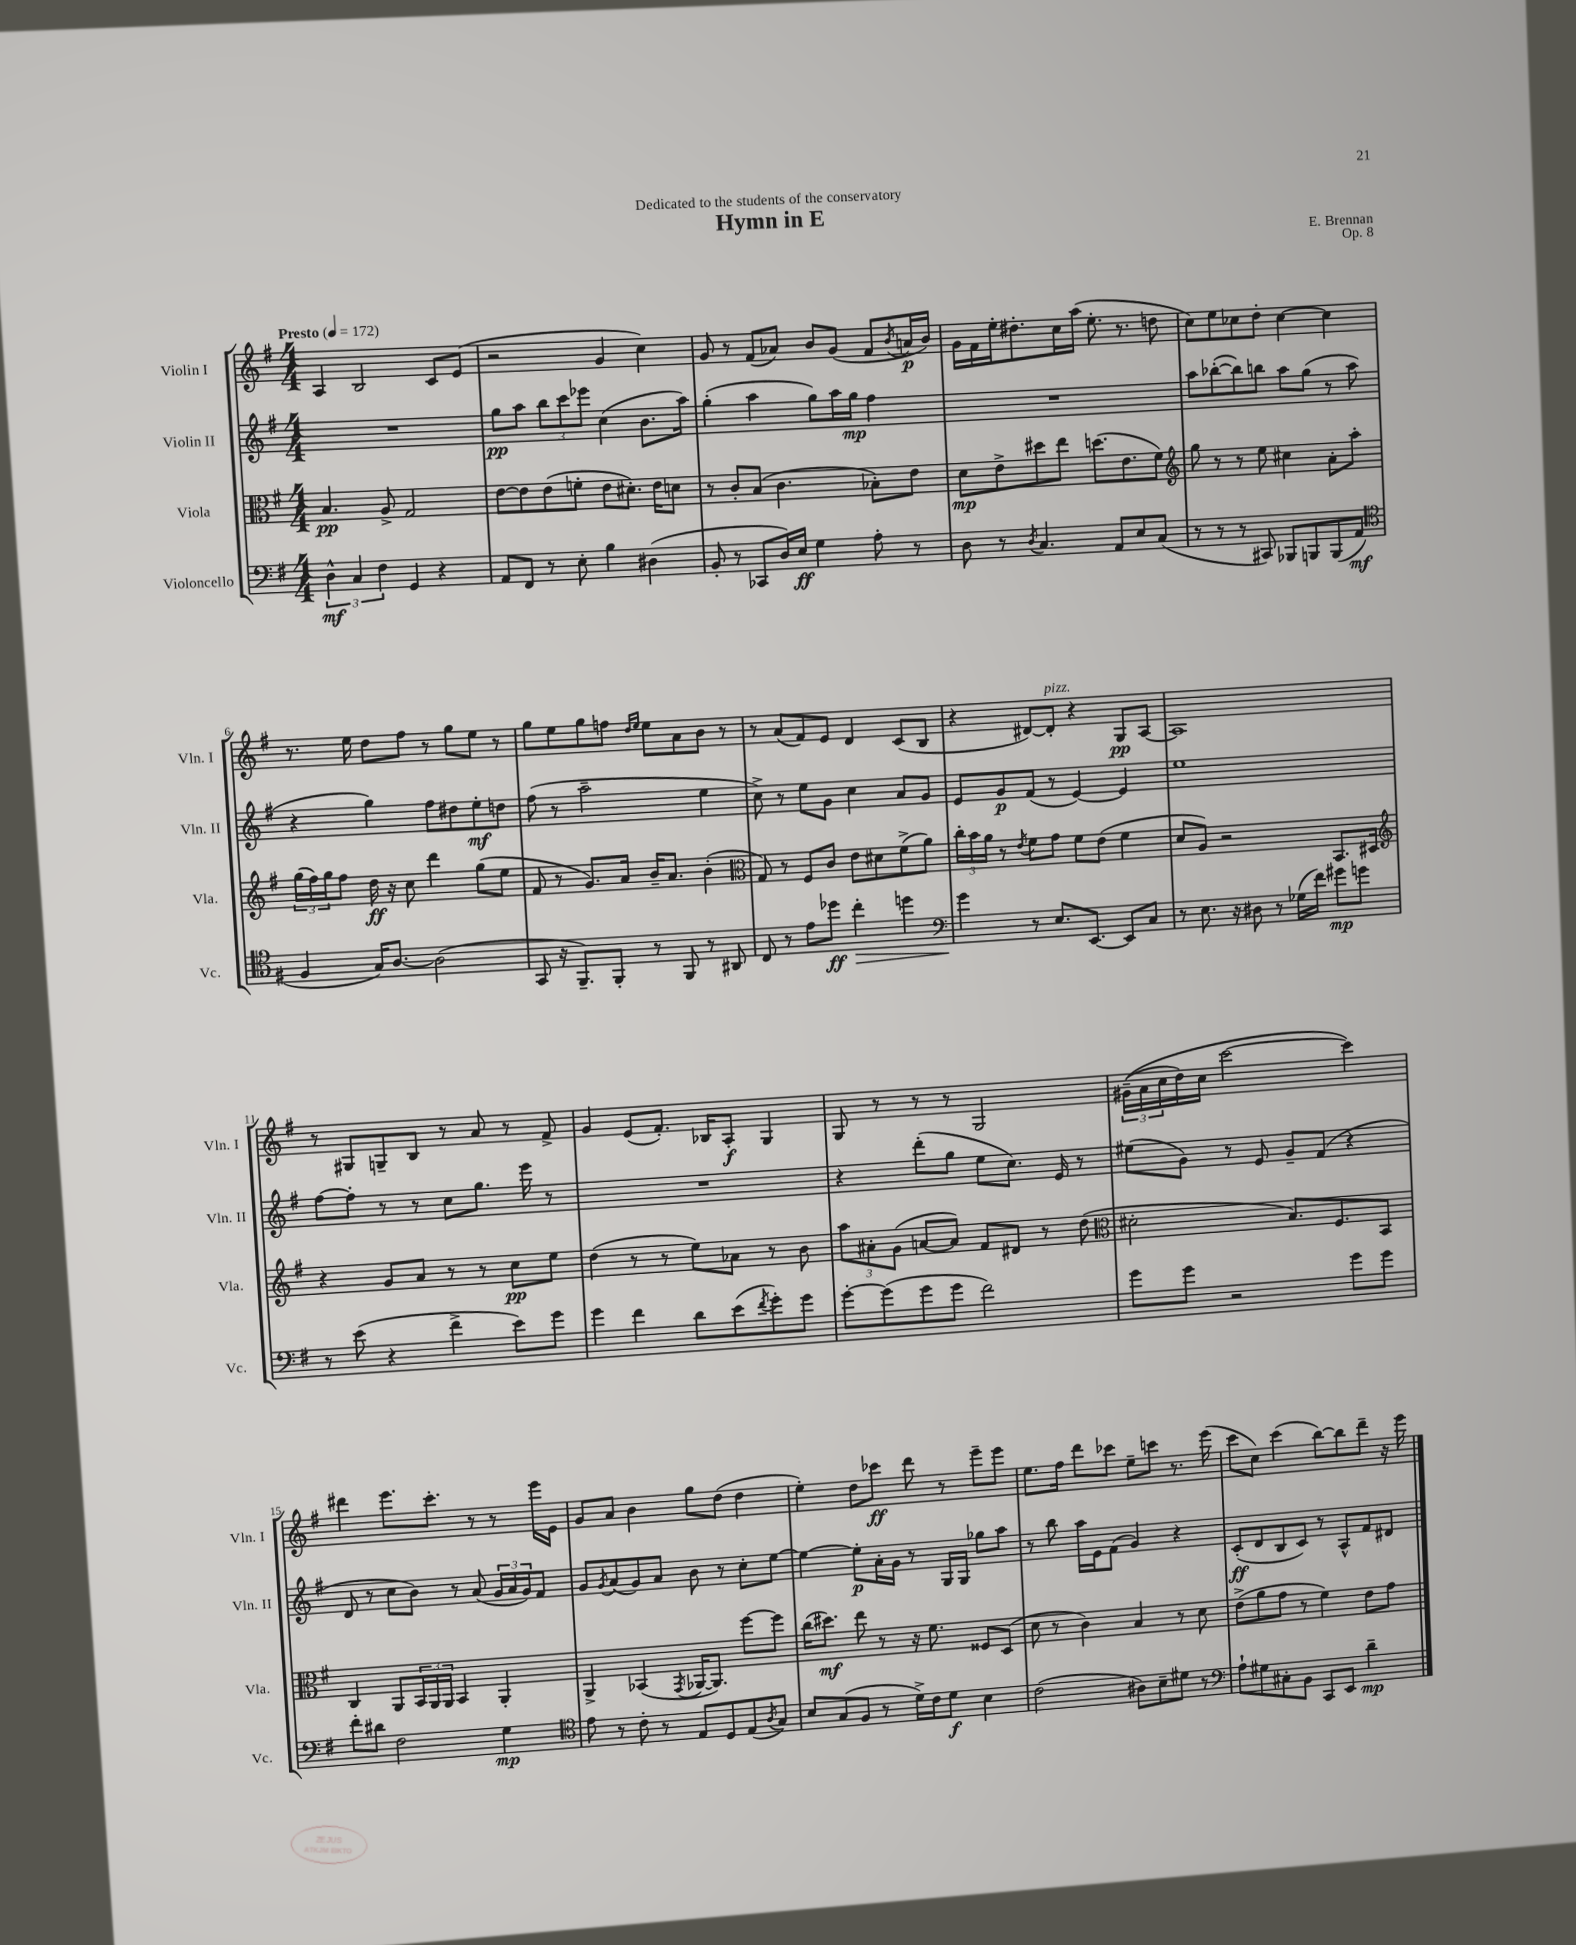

**kern	**kern	**kern	**kern
*staff4	*staff3	*staff2	*staff1
*clefF4	*clefC3	*clefG2	*clefG2
*k[f#]	*k[f#]	*k[f#]	*k[f#]
*M4/4	*M4/4	*M4/4	*M4/4
*MM172	*MM172	*MM172	*MM172
6D^^	4.B	1r	4A
6C	.	.	.
.	.	.	2B
6F#	.	.	.
.	8A^	.	.
4GG	2G	.	.
4r	.	.	8c
.	.	.	(8e
=	=	=	=
8AA	[8e	8gg	2r
8FF#	8e]	8aa	.
8r	(8e	12bb	.
.	.	12ccc	.
8E'	8f'	.	.
.	.	12eee-	.
4B	8e	(4cc	4g
.	8.d#')	.	.
(4D#	.	8.b	4cc)
.	16e	.	.
.	8d	.	.
.	.	16aa)	.
=	=	=	=
8BB'	8r	(4gg'	8g
8r	8c'	.	8r
8CC-	(8B	4aa	(8f#
16D)	4.c	.	8a-)
16E	.	.	.
4G	.	8gg)	8b
.	.	16aa	(8g
.	.	16gg	.
8A'	8B-')	4ff#	8f#
.	.	.	8qb
8r	8e	.	16a
.	.	.	16b)
=	=	=	=
8D	8d	1r	16g
.	.	.	16f#
8r	8e^	.	16ee'
.	.	.	8.dd#'
8qD	.	.	.
4.C	8dd#	.	.
.	8ee	.	16cc
.	.	.	(16aa
.	(8.dd	.	8.ee'
8AA	.	.	.
.	8.e	.	8.r
8E	.	.	.
(8C	8f#)	.	8dd
=	=	=	=
*	*clefG2	*	*
8r	8gg	8aa	8cc)
8r	8r	([8bb-'	8ee
8r	8r	8bb-])	8cc-
8CC#)	8ee	8bb	8dd'
8BBB-	4cc#	8aa	[4cc-
8BBB	.	(8gg	.
(8BBB	8a'	8r	4cc-]
8AA	8aa'	8aa	.
=	=	=	=
*clefC4	*	*	*
4F#	(24gg	4r	8.r
.	24ff#)	.	.
.	24gg	.	.
.	8ff#	.	.
.	.	.	16ee
16G)	16dd	4gg)	8dd
[8.A	16r	.	.
.	8cc	.	8ff#
(2A]	4ddd	8ff#	8r
.	.	8dd#	8gg
.	(8gg	8ee'	8ee
.	8ee	8dd	8r
=	=	=	=
8GG	8f#	(8ff#	8gg
16r	8r	8r	8ee
8.FF#~)	.	.	.
.	8.g)	2aa~	8gg
8FF#'	.	.	8ff
.	16a	.	.
.	.	.	16qqdd
.	.	.	16qqee
8r	16b~	.	8ee
.	8.a	.	.
8FF#	.	.	8a
8r	(4b'	4ee	8b
8AA#	.	.	8r
=	=	=	=
*	*clefC3	*	*
8C	8G)	8cc^)	8r
8r	8r	8r	(8a
8e	8F#	8ee	8f#)
8dd-	8c	8g	8e
4cc'	8e	4cc	4d
.	8d#	.	.
4dd	(8f#^	8a	(8c
.	8a)	8g	8B
=	=	=	=
*clefF4	*	*	*
4g	24cc'	8e	4r
.	24b	.	.
.	24a	.	.
.	8r	8g	.
.	8qe	.	.
8r	8f#	(8f#	[8d#)
8.E	8g	8r	8d#']
.	8f#	[4e)	4r
[8.EE	.	.	.
.	(8e	.	.
8EE]	4f#	4e]	8G
8C	.	.	[8A
=	=	=	=
8r	8d	1ee	1A]
8.E	8A)	.	.
.	2r	.	.
16r	.	.	.
8D#	.	.	.
8r	.	.	.
(16G-	.	.	.
16f#)	.	.	.
8g#	8.BB	.	.
8g	.	.	.
.	16D#	.	.
=	=	=	=
*	*clefG2	*	*
8r	4r	[8ff#	8r
(8e	.	8ff#']	8G#
4r	8g	8r	8G~
.	8a	8r	8B
4f#^	8r	8cc	8r
.	8r	8.gg	8a
8e)	8cc	.	8r
.	.	16eee	.
8g	8ee	8r	8f#^
=	=	=	=
4g	(4dd	1r	4g
4f#	8r	.	(8e
.	8r	.	8.f#')
8d	8ee)	.	.
.	.	.	16B-
(8e	8a-	.	8A'
8qf#	.	.	.
8g')	8r	.	4G
8g	8b	.	.
=	=	=	=
[8g'	12aa	4r	8G
.	12a#'	.	.
(8g]	.	.	8r
.	(12g	.	.
8g	[8a	(8ddd'	8r
8g	8a])	8gg	8r
2f#)	8f#	8ee	2G
.	8d#	8.cc)	.
.	8r	.	.
.	.	16e	.
.	(8dd	8r	.
=	=	=	=
*	*clefC3	*	*
8g	2d#'	(8ee#	&((24g#~
.	.	.	24a
.	.	.	24cc
8g	.	8g)	16dd)
.	.	.	16cc
2r	.	8r	[2ccc
.	.	8e	.
.	8.B)	8g~	.
.	.	(8f#	.
.	8.F#	.	.
8g	.	4r	4ccc]&)
8g	8BB	.	.
=	=	=	=
8f#'	4C	8d	4ddd#
8d#	.	8r	.
2F#	8AA	8cc	8.eee
.	24BB	8b)	.
.	24AA	.	.
.	.	.	8.ccc'
.	24AA	.	.
.	4BB	8r	.
.	.	(8a	8r
4G	4AA'	24g	8r
.	.	24a	.
.	.	24g)	.
.	.	8f#	16eee
.	.	.	16e
=	=	=	=
*clefC4	*	*	*
8e	4AA^	8g	8g
.	.	8qg	.
8r	.	(8a	8a
8c'	(4BB-	8g)	4b
8r	.	8a	.
.	8qGG	.	.
8E	[16AA-	8b	8gg
.	8.AA-])	.	.
8D	.	8r	(8dd
(8E	[8ff#	8cc'	4dd
8qA	.	.	.
8G)	8ff#]	[8ee	.
=	=	=	=
8B	(16cc	4ee_	4ee')
.	8.dd#)	.	.
(8G	.	.	.
8F#	8ee	8ee']	8dd
8r	8r	16a'	8ccc-
.	.	16g	.
16d^)	16r	8r	8ddd
16c	8.f#	.	.
8d	.	16G	8r
.	.	16G	.
4B	8F##	8gg-	8eee~
.	(8D	8aa	8eee
=	=	=	=
(2c	8d	8r	8.ee
.	8r	8bb	.
.	.	.	16ff#
.	4c)	16aa	8ddd
.	.	16e	.
.	.	(8f#	8ccc-
8A#)	4B	4g)	8ee~
8B~	.	.	8ccc
8d#	8r	4r	8.r
8r	8d	.	.
.	.	.	(16eee
=	=	=	=
*clefF4	*	*	*
8A`	(8e^	(8c'	8ccc
8G#	8a	8d	8cc)
8C#'	8g	8B	(4ccc
8BB	8r	8c)	.
8CC	4f#)	8r	[8bb)
8EE	.	8A^^	8bb]
4d~	8e	8f#	8ddd~
.	8g	8d#	16r
.	.	.	16eee
==	==	==	==
*-	*-	*-	*-
